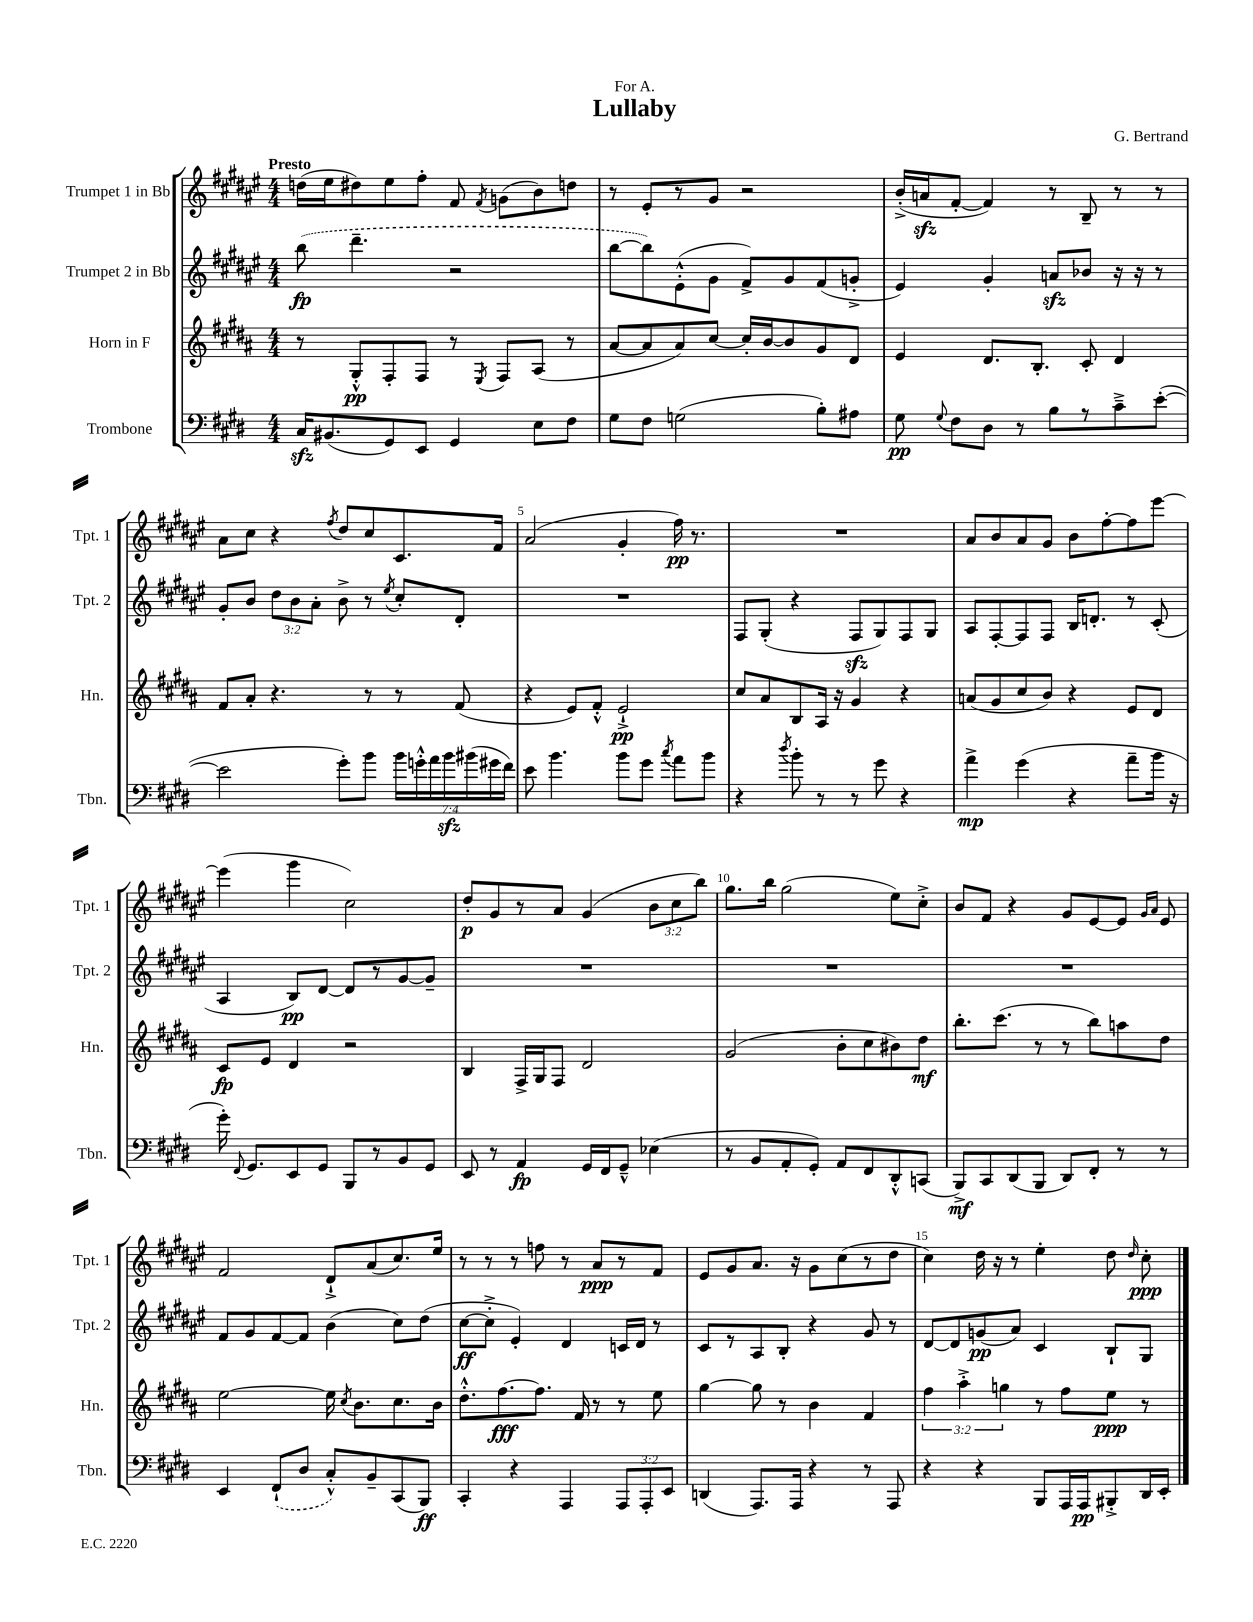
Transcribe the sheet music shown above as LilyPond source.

\header { title = "Lullaby" composer = "G. Bertrand" dedication = "For A." }
<<
\new StaffGroup <<
\new Staff = "s0" \with { instrumentName = "Trumpet 1 in Bb" shortInstrumentName = "Tpt. 1" } {
    \clef treble \key fis \major \numericTimeSignature \time 4/4 \override Staff.TupletNumber.text = #tuplet-number::calc-fraction-text \tempo "Presto"
    \autoBeamOff d''16[( eis''16 dis''8) eis''8 fis''8]-. fis'8 \acciaccatura { fis'8 } g'8[( b'8) d''8] |
    r8 eis'8[-. r8 gis'8] r2 |
    b'16[-.->( a'16\sfz fis'8]~-. fis'4) r8 b8-- r8 r8 |
    ais'8[ cis''8] r4 \acciaccatura { fis''8 } dis''8[ cis''8 cis'8. fis'16] |
    ais'2( gis'4-. fis''16\pp) r8. |
    R1 |
    ais'8[ b'8 ais'8 gis'8] b'8[ fis''8~-. fis''8 eis'''8]~ |
    eis'''4( gis'''4 cis''2) |
    dis''8[-.\p gis'8 r8 ais'8] gis'4( \tuplet 3/2 { b'8[ cis''8 b''8]) } |
    gis''8.[ b''16] gis''2( eis''8[) cis''8]-.-> |
    b'8[ fis'8] r4 gis'8[ eis'8~ eis'8] \grace { gis'16[ ais'16] } eis'8 |
    fis'2 dis'8[-!-> ais'8( cis''8.) eis''16] |
    r8 r8 r8 f''8 r8 ais'8[\ppp r8 fis'8] |
    eis'8[ gis'8 ais'8.] r16 gis'8[ cis''8( r8 dis''8] |
    cis''4) dis''16 r16 r8 eis''4-. dis''8 \grace { dis''16 } cis''8-.\ppp \bar "|." |
}
\new Staff = "s1" \with { instrumentName = "Trumpet 2 in Bb" shortInstrumentName = "Tpt. 2" } {
    \clef treble \key fis \major \numericTimeSignature \time 4/4 \override Staff.TupletNumber.text = #tuplet-number::calc-fraction-text
    \autoBeamOff \once \slurDashed b''8\fp( dis'''4.-- r2 |
    b''8[~ b''8) eis'8-.-^( gis'8] fis'8[->) gis'8 fis'8( g'8]-.-> |
    eis'4) gis'4-. a'8[\sfz bes'8] r16 r16 r8 |
    gis'8[-. b'8] \tuplet 3/2 { dis''8[ b'8 ais'8]-. } b'8-> r8 \acciaccatura { eis''8 } cis''8[-. dis'8]-. |
    R1 |
    fis8[ gis8]-.( r4 fis8[\sfz gis8) fis8 gis8] |
    ais8[ fis8~-. fis8 fis8] b16[ d'8.]-. r8 cis'8-.( |
    ais4 b8[\pp) dis'8]~ dis'8[ r8 gis'8~ gis'8]-- |
    R1 |
    R1 |
    R1 |
    fis'8[ gis'8 fis'8~ fis'8] b'4( cis''8[) dis''8]( |
    cis''8[~\ff cis''8]-.-> eis'4-.) dis'4 c'16[ dis'16] r8 |
    cis'8[ r8 ais8 b8]-. r4 gis'8 r8 |
    dis'8[~ dis'8 g'8\pp( ais'8]) cis'4 b8[-! gis8] \bar "|." |
}
\new Staff = "s2" \with { instrumentName = "Horn in F" shortInstrumentName = "Hn." } {
    \clef treble \key b \major \numericTimeSignature \time 4/4 \override Staff.TupletNumber.text = #tuplet-number::calc-fraction-text
    \autoBeamOff r8 gis8[-.-^\pp fis8-. fis8] r8 \acciaccatura { e8 } fis8[ ais8]( r8 |
    ais'8[~ ais'8 ais'8) cis''8]~ cis''16[-. b'16~ b'8 gis'8 dis'8] |
    e'4 dis'8.[ b8.]-. cis'8-. dis'4 |
    fis'8[ ais'8]-. r4. r8 r8 fis'8( |
    r4 e'8[) fis'8]-.-^ e'2-!->\pp |
    cis''8[ ais'8 b8 ais16] r16 gis'4 r4 |
    a'8[( gis'8 cis''8 b'8]) r4 e'8[ dis'8] |
    cis'8[\fp e'8] dis'4 r2 |
    b4 fis16[-> gis16 fis8] dis'2 |
    gis'2( b'8[-. cis''8 bis'8) dis''8]\mf |
    b''8.[-. cis'''8.]( r8 r8 b''8[) a''8 dis''8] |
    e''2~ e''16 \acciaccatura { cis''8 } b'8.[ cis''8. b'16] |
    dis''8.[-.-^ fis''8.~\fff fis''8.] fis'16 r8 r8 e''8 |
    gis''4~ gis''8 r8 b'4 fis'4 |
    \tuplet 3/2 { fis''4 ais''4-.-> g''4 } r8 fis''8[ e''8]\ppp r8 \bar "|." |
}
\new Staff = "s3" \with { instrumentName = "Trombone" shortInstrumentName = "Tbn." } {
    \clef bass \key e \major \numericTimeSignature \time 4/4 \override Staff.TupletNumber.text = #tuplet-number::calc-fraction-text
    \autoBeamOff cis16[\sfz bis,8.( gis,8) e,8] gis,4 e8[ fis8] |
    gis8[ fis8] g2( b8[-.) ais8] |
    gis8\pp \appoggiatura { gis8 } fis8[ dis8] r8 b8[ r8 cis'8---> e'8]~-.( |
    e'2 gis'8[-.) b'8] \tuplet 7/4 { b'16[ g'16-.-^ a'16 b'16\sfz bis'16( gis'16 fis'16]) } |
    e'8 b'4. b'8[ gis'8] \acciaccatura { cis''8 } a'8[ b'8] |
    r4 \acciaccatura { dis''8 } b'8-. r8 r8 gis'8 r4 |
    a'4->\mp gis'4( r4 a'8[-- b'16] r16 |
    gis'16-.) \appoggiatura { fis,8 } gis,8.[ e,8 gis,8] b,,8[ r8 b,8 gis,8] |
    e,8 r8 a,4\fp gis,16[ fis,16 gis,8]---^ ees4( |
    r8 b,8[ a,8-. gis,8]-.) a,8[ fis,8 dis,8-.-^ c,8]( |
    b,,8[->\mf) cis,8 dis,8( b,,8] dis,8[) fis,8]-. r8 r8 |
    e,4 \once \slurDashed fis,8[-!( dis8] cis8[-.-^) b,8-- cis,8( b,,8]\ff) |
    cis,4-. r4 a,,4 \tuplet 3/2 { a,,8[ a,,8-. e,8] } |
    d,4( a,,8.[) a,,16] r4 r8 a,,8 |
    r4 r4 b,,8[ a,,16 a,,16\pp bis,,8-.-> dis,16 e,16]-. \bar "|." |
}
>>
>>
\layout { \context { \Score \override BarNumber.break-visibility = ##(#f #t #t) barNumberVisibility = #(every-nth-bar-number-visible 5) } }
